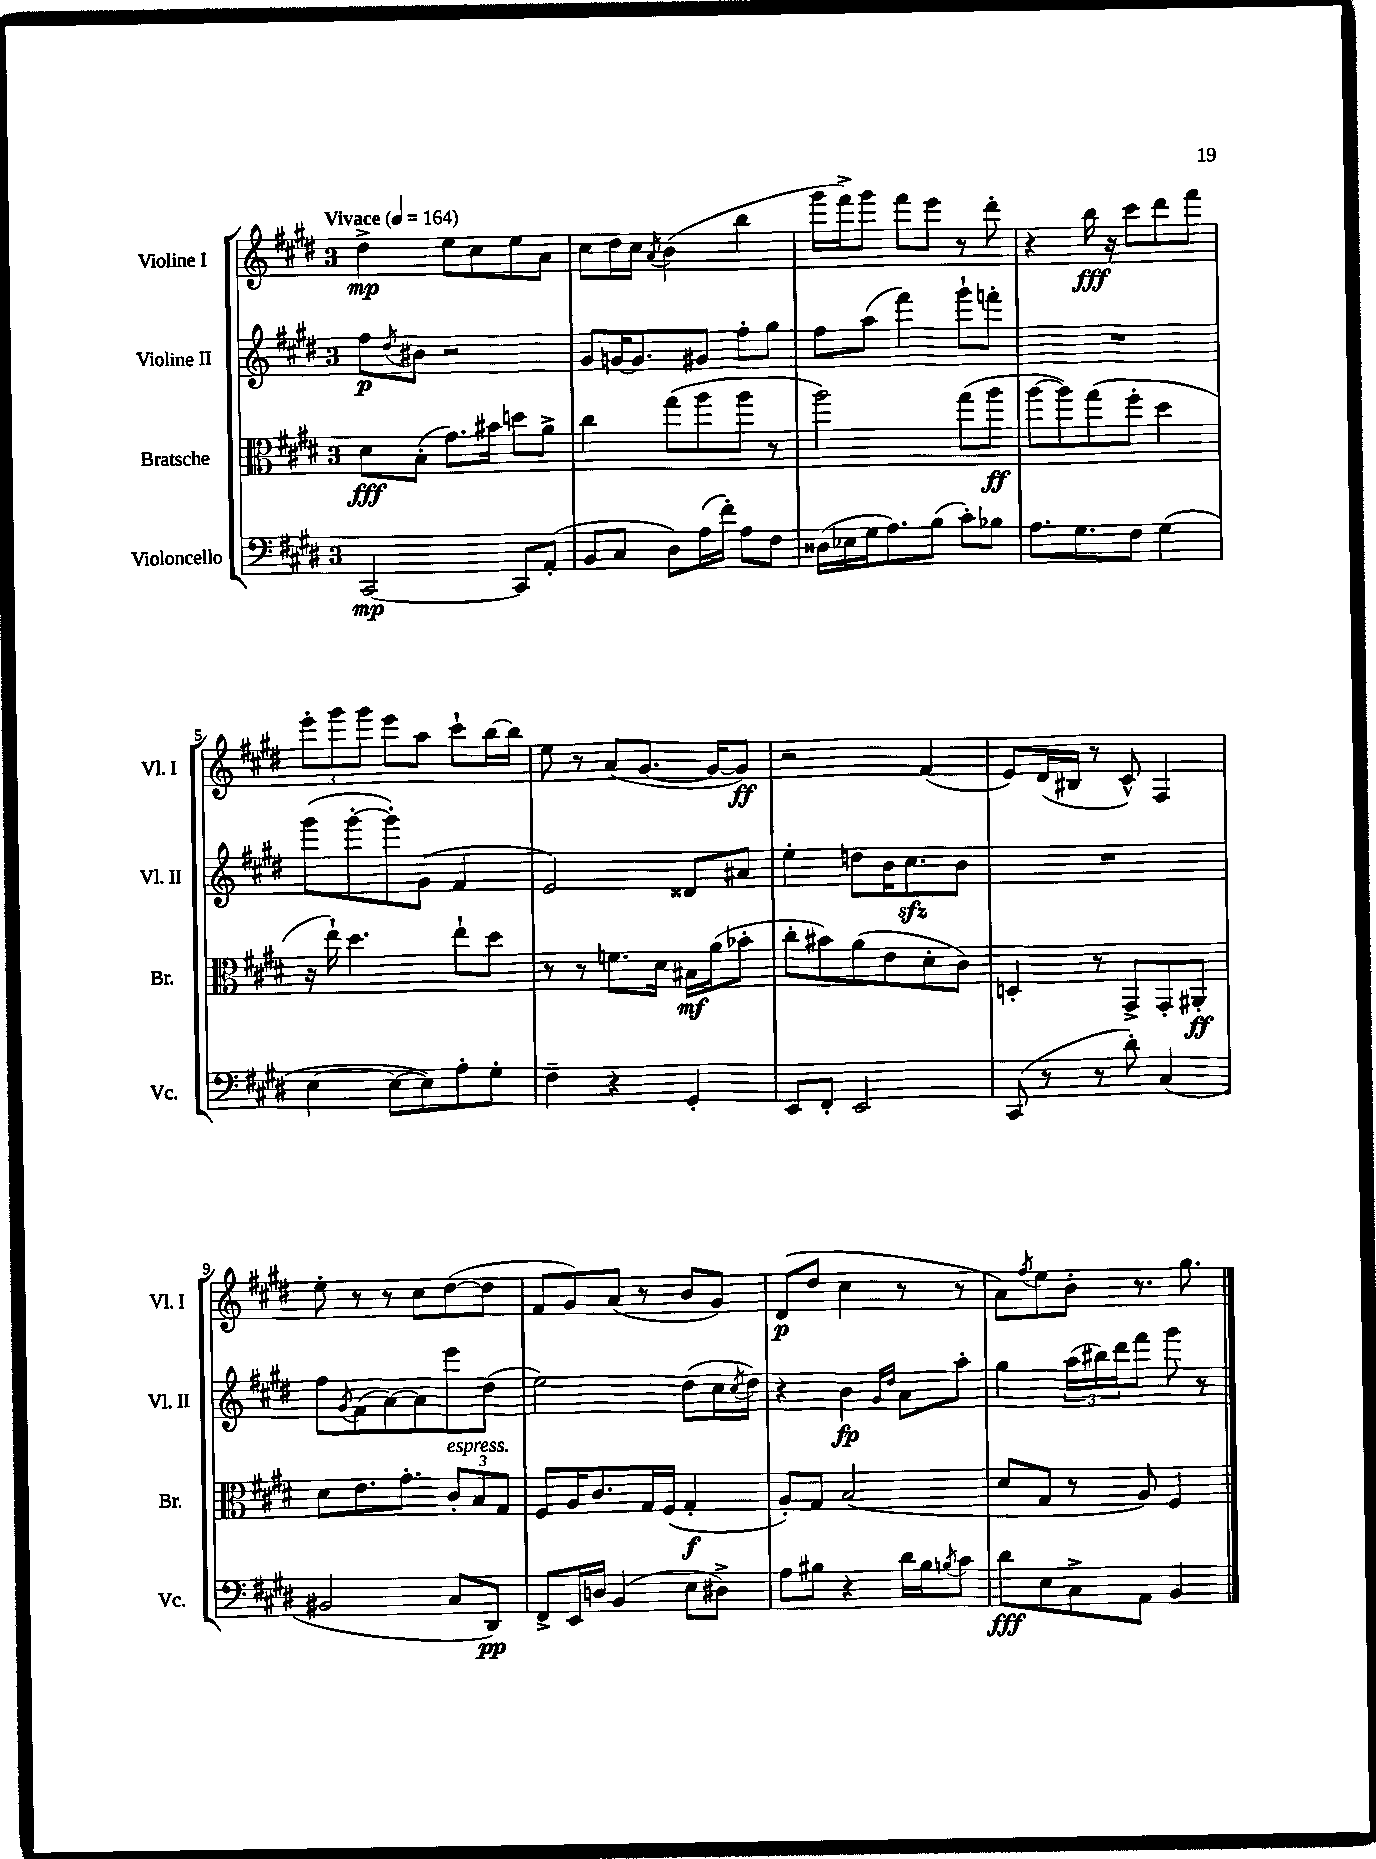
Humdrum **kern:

**kern	**dynam	**kern	**dynam	**kern	**dynam	**kern	**dynam
*part4	*part4	*part3	*part3	*part2	*part2	*part1	*part1
*staff4	*staff4	*staff3	*staff3	*staff2	*staff2	*staff1	*staff1
*I"Violoncello	*	*I"Bratsche	*	*I"Violine II	*	*I"Violine I	*
*I'Vc.	*	*I'Br.	*	*I'Vl. II	*	*I'Vl. I	*
*clefF4	*	*clefC3	*	*clefG2	*	*clefG2	*
*k[f#c#g#d#]	*	*k[f#c#g#d#]	*	*k[f#c#g#d#]	*	*k[f#c#g#d#]	*
*M3/4	*	*M3/4	*	*M3/4	*	*M3/4	*
*MM164	*	*MM164	*	*MM164	*	*MM164	*
=1	=1	=1	=1	=1	=1	=1	=1
!	!	!	!	!	!	!LO:TX:a:B:t=Vivace	!
[2CC#/	mp	8d#\L	fff	8ff#\L	p	4dd#^\	mp
.	.	.	.	8qdd#/	.	.	.
.	.	(8B'\J	.	8b#X\J	.	.	.
.	.	8.g#\L)	.	2r	.	8ee\L	.
.	.	.	.	.	.	8cc#\	.
.	.	16b#X\Jk	.	.	.	.	.
8CC#/L]	.	8ddn\L	.	.	.	8ee\	.
(8AA'/J	.	8a^\J	.	.	.	8a\J	.
=2	=2	=2	=2	=2	=2	=2	=2
8BB/L	.	4cc#\	.	8g#/L	.	8cc#\L	.
8C#/J	.	.	.	[16gn/K	.	16dd#\L	.
.	.	.	.	8.g/]	.	16cc#\JJ	.
.	.	.	.	.	.	8qa/	.
8D#\L)	.	(8gg#\L	.	.	.	(4b\	.
(16A\L	.	8aa\	.	8g#X/J	.	.	.
16f#'\JJ)	.	.	.	.	.	.	.
8A\L	.	8aa\J	.	8ff#'\L	.	4bb\	.
8F#\J	.	8r	.	8gg#\J	.	.	.
=3	=3	=3	=3	=3	=3	=3	=3
(16D##X\LL	.	2aa\)	.	8ff#\L	.	16ggg#\LL	.
16E-X\	.	.	.	.	.	16fff#^\J)	.
16G#\J	.	.	.	(8aa\J	.	8ggg#\J	.
8.A\)	.	.	.	.	.	.	.
.	.	.	.	4fff#\)	.	8fff#\L	.
(8B\J	.	.	.	.	.	8eee\J	.
8c#'\L)	.	(8gg#\L	.	8ggg#`\L	.	8r	.
8B-X\J	.	8aa\J	ff	8fffn'\J	.	8ddd#'\	.
=4	=4	=4	=4	=4	=4	=4	=4
8.A\L	.	[8aa\L	.	2.r	.	4r	.
.	.	8aa\])	.	.	.	.	.
8.G#\	.	.	.	.	.	.	.
.	.	(8gg#\	.	.	.	16bb\	fff
.	.	.	.	.	.	16r	.
8F#\J	.	8ff#'\J	.	.	.	8ccc#\L	.
(4G#\	.	4dd#\	.	.	.	8ddd#\	.
.	.	.	.	.	.	8fff#\J	.
!!LO:LB:g=z
=5	=5	=5	=5	=5	=5	=5	=5
[4E\	.	16r	.	(8ggg#\L	.	12eee'\L	.
.	.	16ee`\)	.	.	.	.	.
.	.	.	.	.	.	12ggg#\	.
.	.	4.dd#\	.	[8ggg#'\	.	.	.
.	.	.	.	.	.	12ggg#\J	.
8E\L_	.	.	.	8ggg#'\])	.	8eee\L	.
8E\])	.	.	.	(8g#\J	.	8aa\J	.
8A'\	.	8ee`\L	.	4f#/	.	8ccc#`\L	.
8G#'\J	.	8dd#\J	.	.	.	[16bb\L	.
.	.	.	.	.	.	16bb\JJ]	.
=6	=6	=6	=6	=6	=6	=6	=6
4F#~\	.	8r	.	2e/)	.	8ee\	.
.	.	8r	.	.	.	8r	.
4r	.	8.fn\L	.	.	.	(8a/L	.
.	.	.	.	.	.	[8.g#/J	.
.	.	16d#\Jk	.	.	.	.	.
4GG#'/	.	16B#X\LL	mf	8d##X/L	.	.	.
.	.	(16a\J	.	.	.	16g#/KL_	.
.	.	8b-X'\J	.	8a#X/J	.	8g#/J])	ff
=7	=7	=7	=7	=7	=7	=7	=7
8EE/L	.	8cc#'\L	.	4ee'\	.	2r	.
8FF#'/J	.	8b#X\)	.	.	.	.	.
2EE/	.	(8a\	.	8ddn\L	.	.	.
.	.	8e\	.	16b\K	.	.	.
.	.	.	.	8.cc#zz\	.	.	.
.	.	8d#'\	.	.	.	(4f#/	.
.	.	8c#\J)	.	8b\J	.	.	.
=8	=8	=8	=8	=8	=8	=8	=8
(8CC#/	.	4Dn'/	.	2.r	.	8e/L)	.
8r	.	.	.	.	.	(16d#/L	.
.	.	.	.	.	.	16B#X/JJ	.
8r	.	8r	.	.	.	8r	.
8d#'\)	.	8GG#^/L	.	.	.	8c#^^/)	.
(4C#/	.	8GG#'/	.	.	.	4F#/	.
.	.	8AA#X'/J	ff	.	.	.	.
!!LO:LB:g=z
=9	=9	=9	=9	=9	=9	=9	=9
2BB#X/	.	8d#\L	.	8ff#\L	.	8ee'\	.
.	.	.	.	8qg#/	.	.	.
.	.	8.e\	.	(8f#\	.	8r	.
.	.	.	.	[8a\)	.	8r	.
.	.	8.g#'\J	.	.	.	.	.
.	.	.	.	8a\]	.	8cc#\L	.
!	!	!LO:TX:a:i:t=espress.	!	!	!	!	!
8C#/L	.	12c#'/L	.	8eee\	.	([8dd#\	.
.	.	12B/	.	.	.	.	.
8DD#/J)	pp	.	.	(8dd#\J	.	8dd#\J]	.
.	.	12G#/J	.	.	.	.	.
=10	=10	=10	=10	=10	=10	=10	=10
8FF#^/L	.	8F#/L	.	2ee\)	.	8f#/L	.
16EE/L	.	16A/K	.	.	.	8g#/)	.
16Dn/JJ	.	8.c#/	.	.	.	.	.
(4BB/	.	.	.	.	.	(8a/J	.
.	.	16G#/L	.	.	.	8r	.
.	.	(16F#/JJ	.	.	.	.	.
8E\L	.	4G#'/	f	(8dd#\L	.	8b/L	.
8D#X^\J)	.	.	.	16cc#\L	.	8g#/J)	.
.	.	.	.	8qcc#/	.	.	.
.	.	.	.	16dd#\JJ)	.	.	.
=11	=11	=11	=11	=11	=11	=11	=11
8A\L	.	8A'/L)	.	4r	.	(8d#/L	p
8B#X\J	.	8G#/J	.	.	.	8dd#/J	.
4r	.	(2B/	.	4b\	fp	4cc#\	.
.	.	.	.	16qqg#/LL	.	.	.
.	.	.	.	16qqdd#/JJ	.	.	.
16d#\LL	.	.	.	8a\L	.	8r	.
16B#\J	.	.	.	.	.	.	.
8qBn/	.	.	.	.	.	.	.
8c#\J	.	.	.	8aa'\J	.	8r	.
=12	=12	=12	=12	=12	=12	=12	=12
8d#\L	fff	8d#/L	.	4gg#\	.	8a\L)	.
.	.	.	.	.	.	8qff#/	.
8E\	.	8G#/J	.	.	.	8ee\	.
8C#^\	.	8r	.	(24aa\LL	.	8b'\J	.
.	.	.	.	24bb#X\)	.	.	.
.	.	.	.	24ddd#\J	.	.	.
8AA\J	.	8A/)	.	8fff#\J	.	8.r	.
4BB/	.	4F#/	.	8ggg#\	.	.	.
.	.	.	.	.	.	8.gg#\	.
.	.	.	.	8r	.	.	.
==	==	==	==	==	==	==	==
*-	*-	*-	*-	*-	*-	*-	*-
